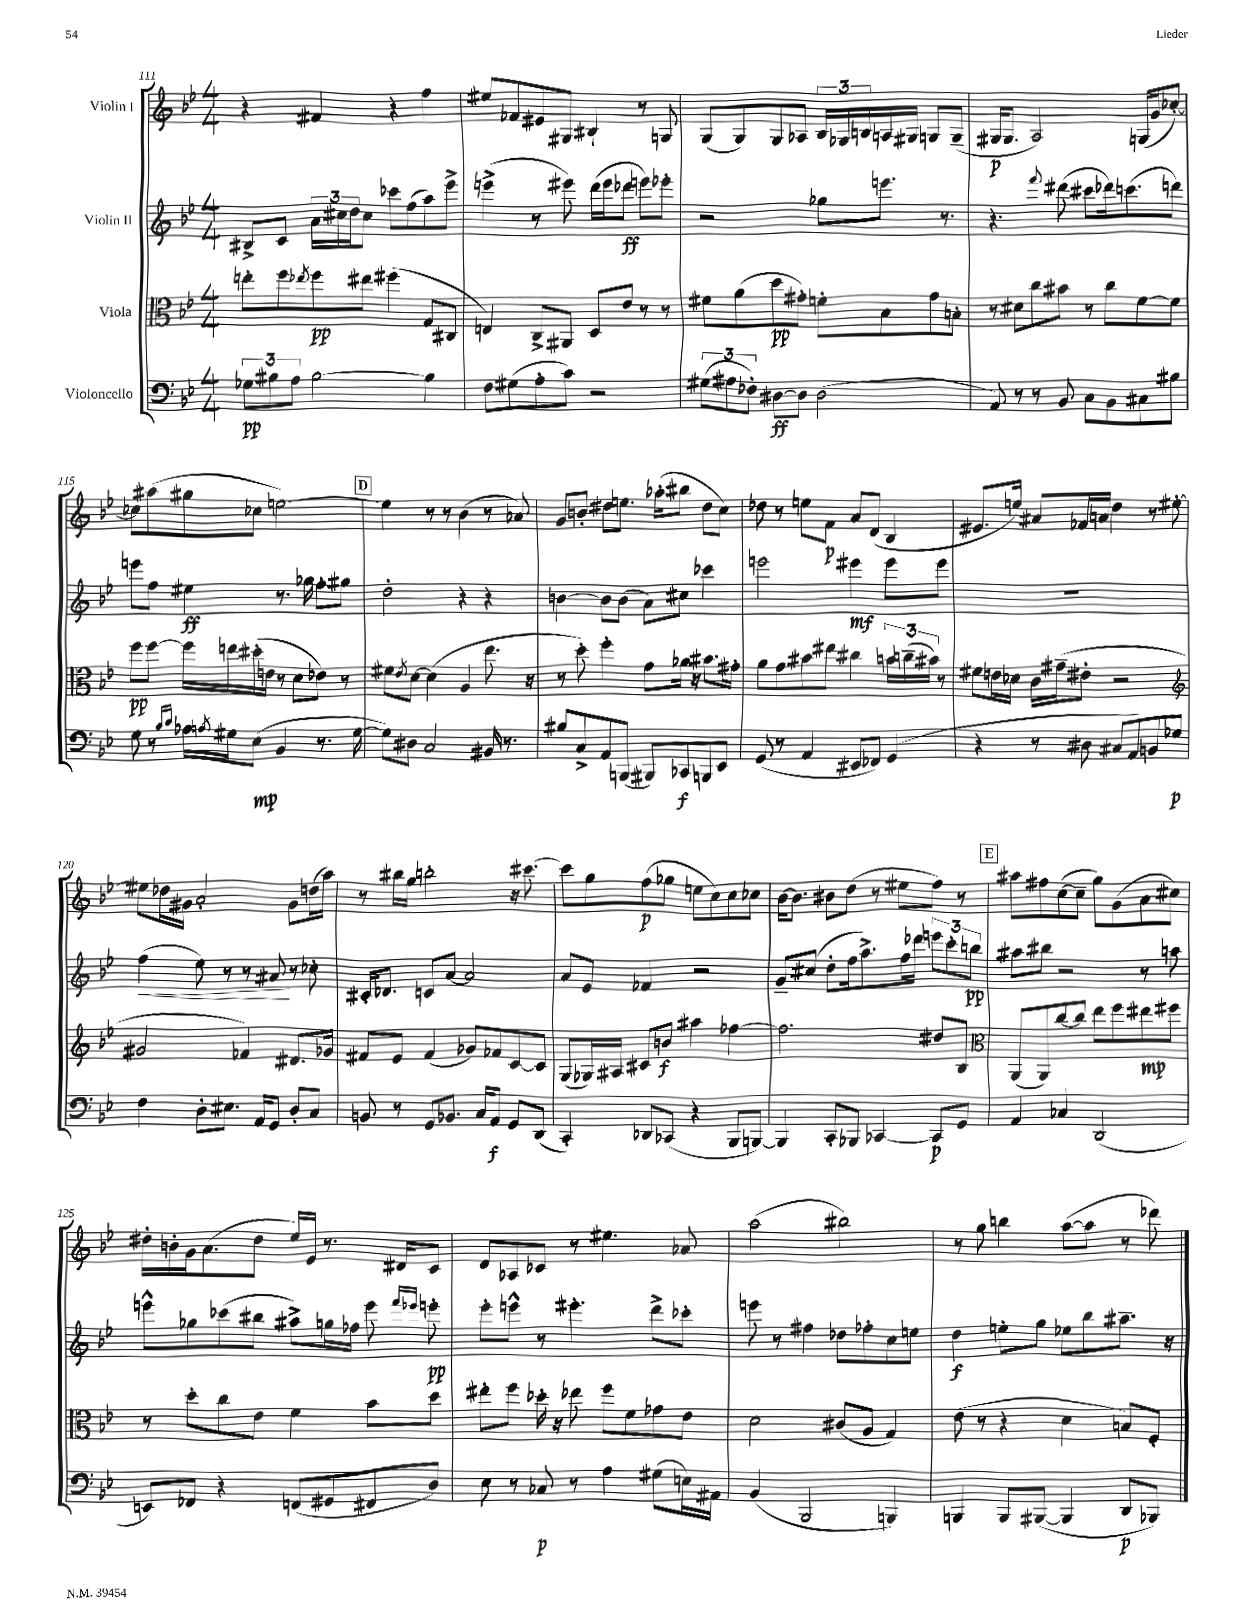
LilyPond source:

<<
\new StaffGroup <<
\new Staff = "s0" \with { instrumentName = "Violin I" } {
    \clef treble \key bes \major \numericTimeSignature \time 4/4
    r4 fis'4 r4 f''4 |
    eis''8 fes'8 eis'8 gis8 bis4-! r8 g8 |
    g8( g8) g8 aes8 \tuplet 3/2 { bes16 ges16 b16 } a16 gis16 g8 g8--( |
    gis16\p gis8. a2) g16( g'16 ces''8~-.) |
    ces''8 ais''8( gis''8 ces''8 e''2~) |
    \mark \markup { \box "D" } e''4 r8 r8 bes'4( r8 aes'8) |
    g'8 b'8-. dis''8 e''8. aes''16-.( bis''8 dis''8 c''8) |
    des''8 r8 e''8 f'8\p a'8 d'8( bes4 |
    eis'8. e''16) ais'8 fes'16 a'16 d''4 r8 eis''8~-. |
    eis''8 des''16 gis'16 a'2-. gis'8 d''16( a''16) |
    r8 bis''16 g''16 b''2-. r16 cis'''8.~ |
    cis'''8 g''8 f''8\p( ges''8 e''8 c''8) c''8 ces''8 |
    bes'16~ bes'8. bis'8 d''8( r8 eis''8 f''8) r8 |
    \mark \markup { \box "E" } ais''8 fis''8 c''8~( c''8-- g''8) g'8( a'8 cis''8) |
    dis''16-. b'16-. g'16 a'8.( dis''8 ees''16) ees'16 r8. dis'16 c'8 |
    d'8 aes8 ces'8 r8 eis''4. aes'8 |
    a''2( bis''2) |
    r8 g''8 b''4 a''8~( a''8 r8 des'''8) \bar "|." |
}
\new Staff = "s1" \with { instrumentName = "Violin II" } {
    \clef treble \key bes \major \numericTimeSignature \time 4/4
    bis8-> c'8 \tuplet 3/2 { a'16 cis''16 d''16 } cis''8 ces'''8 f''8( a''8) ees'''8-> |
    e'''4->( r8 eis'''8) d'''16( eis'''16 des'''8\ff e'''8) ees'''8-. |
    r2 ges''8 e'''8. r8. |
    r4. \appoggiatura { f'''8 } dis'''8( cis'''8 des'''16) c'''8.( d'''8) |
    e'''8 f''8 eis''4\ff r8. ges''16 f''8-. gis''8 |
    \mark \markup { \box "D" } d''2-. r4 r4 |
    b'4~ b'8 b'8( a'8) cis''8 ces'''4 |
    e'''2 eis'''4\mf eis'''8 eis'''8 |
    R1 |
    f''4\<( ees''8) r8 r8 ais'8\! r8 ces''8-. |
    cis'16-. des'8. c'8 a'8~ a'2 |
    a'8 ees'8 fes'4 r2 |
    g'8-- cis''8( d''8-. f''16 a''8.->) f''16 des'''16 \tuplet 3/2 { e'''8 c'''8-. b''8\pp } |
    \mark \markup { \box "E" } ais''8 bis''8 r2 r8 a''8 |
    e'''8-^ ges''8 ces'''8( bis''8 ais''8->) g''16 fes''16 e'''8 \grace { f'''16 ees'''16 } e'''8-.\pp |
    ees'''8-. e'''8-^ r8 eis'''4.-. d'''8-> ces'''8-. |
    e'''8 r8 fis''4 des''8 fes''8-. c''8 e''8 |
    d''4\f e''8-. g''8 ees''8 bes''8 ais''8.-- r16 \bar "|." |
}
\new Staff = "s2" \with { instrumentName = "Viola" } {
    \clef alto \key bes \major \numericTimeSignature \time 4/4
    e''8-. f''8 \acciaccatura { ees''8 } f''8\pp eis''8 fis''4( g8 cis8 |
    e4) c8-> ais,8 d8 ees'8 r8 r8 |
    fis'8 a'8( d''8\pp gis'8-.) f'8-. bes8 gis'8 b8-. |
    r8 dis'8 c''8 bis'8 r8 c''8 f'8~ f'8 |
    f''8\pp f''8~ f''16 e''16 dis''16-.( e'16 r8 d'8 ees'8) r8 |
    \mark \markup { \box "D" } fis'8 \acciaccatura { ees'8 } d'8~ d'4( a4 ees''8. r16 |
    r8 d''8-.) f''4-. g'8 aes'16 r16 bis'8. gis'16-. |
    a'8 g'8 bis'8 eis''8 cis''4 \tuplet 3/2 { b'16 c''16--( bis'16) } r8 |
    fis'8 e'16 des'16 c'16 gis'16--( eis'8-. r2 |
    \clef treble gis'2 fes'4) dis'8. ges'16 |
    fis'8 ees'8 fis'4( ges'8) fes'8 c'8~ c'8 |
    g8( ges16) ais16 cis'8 b'8\f ais''4 fes''4~ |
    fes''2. dis''8 bes8 |
    \mark \markup { \box "E" } \clef alto a,8( a,8) c''8~ c''8 ees''8 f''8 eis''8\mp fis''8 |
    r8 d''8-. c''8 ees'8 f'4 bes'8 d''8 |
    eis''8-. f''8 des''16-. r16 ees''8 f''8 f'8 ges'8 ees'8 |
    d'2 cis'8( a8 g4) |
    ees'8( r8 r4 d'4 b8) f8-. \bar "|." |
}
\new Staff = "s3" \with { instrumentName = "Violoncello" } {
    \clef bass \key bes \major \numericTimeSignature \time 4/4
    \tuplet 3/2 { ges8\pp bis8 a8 } bis2~ bis4 |
    f8 gis8( a8-. c'8) r2 |
    \tuplet 3/2 { gis8( ais8 fes8-.) } dis8~\ff dis8 dis2( |
    a,8) r8 r8 bes,8 c8 bes,8 cis8 bis8 |
    g8 r8 \grace { bes16 c'16 } aes16 \acciaccatura { a8 } gis16 ees8\mp( bes,4 r8. gis16~ |
    \mark \markup { \box "D" } gis8) dis8 c2 bis,16 r8. |
    bis8 c8-> a,8 b,,8( bis,,8) ces,8\f b,,8 ees,8 |
    g,8( r8 a,4 eis,8 fes,8) g,4( |
    r4 r8 dis8 cis8 a,8) b,8 ges8\p |
    f4 d8-. eis8. a,16 g,8 d8-. c8 |
    b,8 r8 g,8 bes,8. c16 a,8\f g,8 d,8( |
    c,4-.) des,8 ces,8( r4 bes,,8 b,,8~) |
    b,,4 c,8-. bes,,8 ces,4~ ces,8\p g,8 |
    \mark \markup { \box "E" } a,4 ces4 d,2( |
    e,8) fes,8 r4 f,8( gis,8 fis,8 d8) |
    ees8 r8 ces8\p r8 a4 gis8( e16) ais,16 |
    bes,4( bes,,2 b,,4) |
    b,,4 b,,8 bis,,8~( bis,,4 d,8\p bes,,8) \bar "|." |
}
>>
>>
\layout { \context { \Score currentBarNumber = #111 } }
